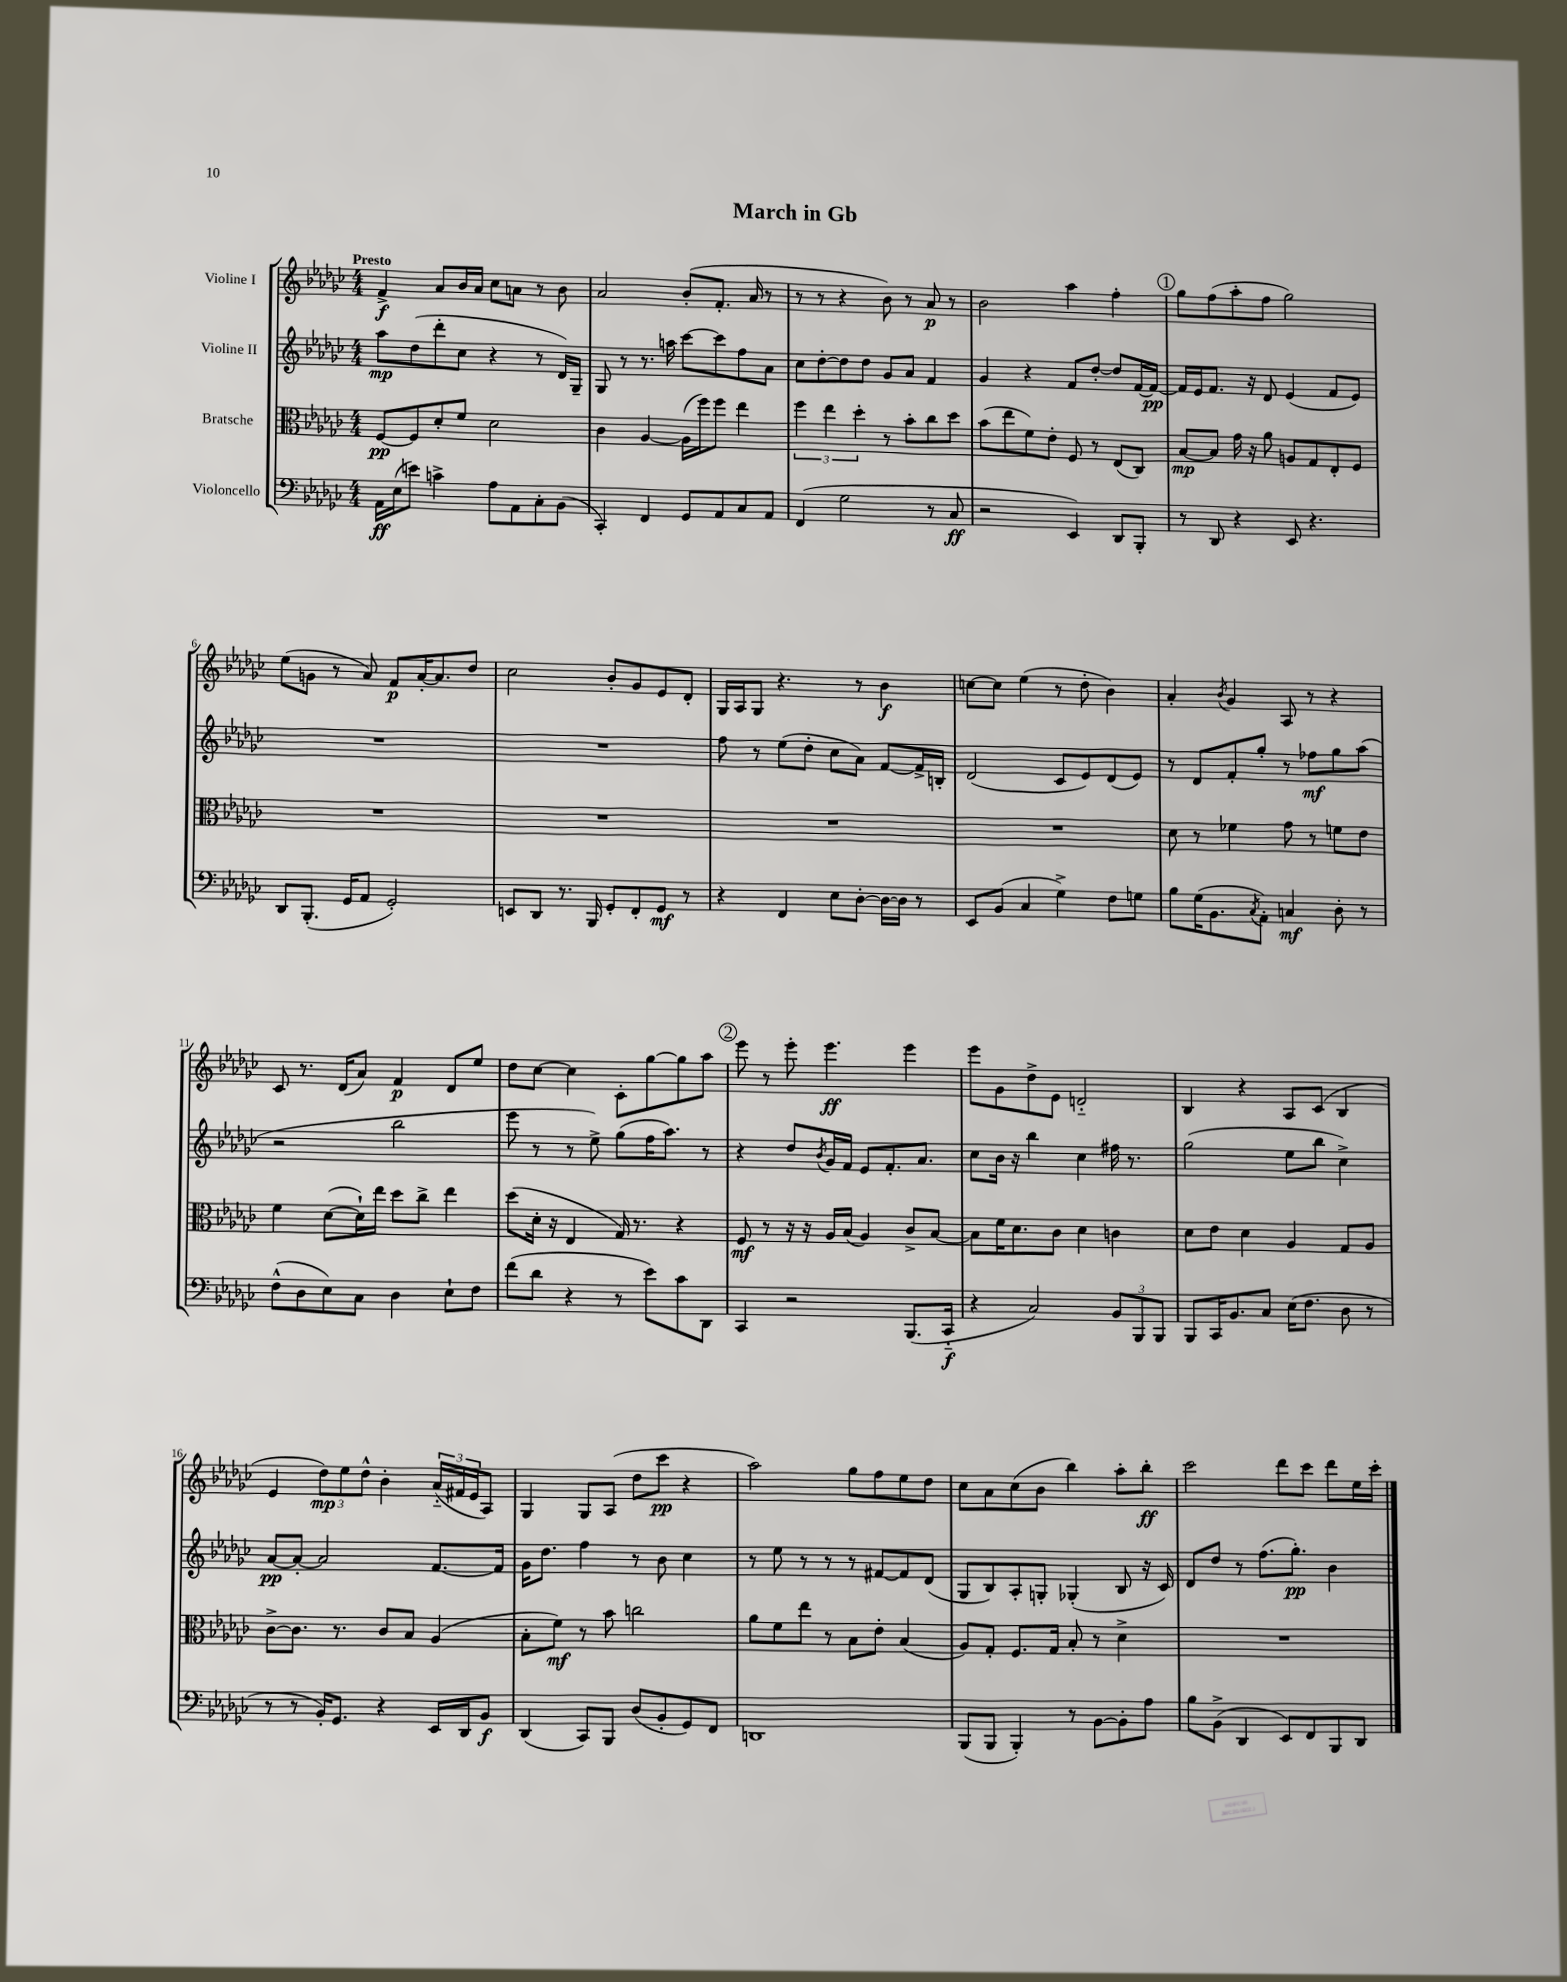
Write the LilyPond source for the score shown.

\header { title = "March in Gb" }
<<
\new StaffGroup <<
\new Staff = "s0" \with { instrumentName = "Violine I" } {
    \clef treble \key ges \major \numericTimeSignature \time 4/4 \tempo "Presto"
    f'4->\f aes'8 bes'16 aes'16 ces''8 a'8 r8 bes'8 |
    aes'2 bes'8-.( f'8.-. aes'16 r8 |
    r8 r8 r4 bes'8) r8 aes'8\p r8 |
    bes'2 aes''4 f''4-. |
    \mark \markup { \circle "1" } ges''8 f''8( aes''8-. f''8 ges''2) |
    ees''8( g'8 r8 aes'8) f'8\p aes'16~-. aes'8. des''8 |
    ces''2 bes'8-. ges'8 ees'8 des'8-. |
    ges16 aes16 ges8 r4. r8 bes'4\f |
    c''8~ c''8 ees''4( r8 des''8-. bes'4) |
    aes'4-. \acciaccatura { bes'8 } ges'4 aes8 r8 r4 |
    ces'8 r8. des'16( aes'8) f'4\p des'8 ees''8 |
    des''8 ces''8~ ces''4 ces'8-. ges''8~ ges''8 aes''8 |
    \mark \markup { \circle "2" } ees'''8 r8 ees'''8-. ees'''4.\ff ees'''4 |
    ees'''8 ges'8 des''8-> ees'8 d'2-_ |
    bes4 r4 aes8 ces'8( bes4 |
    ees'4 \tuplet 3/2 { des''8\mp) ees''8 des''8-^ } bes'4-. \tuplet 3/2 { aes'16-_( fis'16 ees'16 } aes8) |
    ges4 ges8 aes8( des''8 ces'''8\pp r4 |
    aes''2) ges''8 f''8 ees''8 des''8 |
    ces''8 aes'8 ces''8( bes'8 bes''4) aes''8-. bes''8-.\ff |
    ces'''2 des'''8 ces'''8 des'''8 ees''16 ces'''16-. \bar "|." |
}
\new Staff = "s1" \with { instrumentName = "Violine II" } {
    \clef treble \key ges \major \numericTimeSignature \time 4/4
    aes''8\mp des''8( des'''8-. ces''8 r4 r8 des'16) ges16-- |
    ges8 r8 r8. a''16 ces'''8~ ces'''8 f''8 aes'8 |
    ces''8 des''8~-. des''8 des''8 ges'8 aes'8 f'4 |
    ges'4 r4 f'8 des''8~-. des''8 f'16~ f'16~\pp |
    \mark \markup { \circle "1" } f'16 ees'16 f'8. r16 des'8 ees'4( f'8 ees'8) |
    R1 |
    R1 |
    f''8 r8 ees''8( des''8-. ces''8 aes'8) f'8~ f'16-> b16-. |
    des'2( ces'8 ees'8) des'8( ees'8) |
    r8 des'8 f'8-. ges''8-. r8 fes''8\mf ges''8 aes''8( |
    r2 bes''2 |
    ees'''8 r8 r8 ees''8->) ges''8( f''16 aes''8.) r8 |
    \mark \markup { \circle "2" } r4 des''8 \acciaccatura { bes'8 } ges'16 f'16 ees'8 f'8.-. aes'8. |
    ces''8 bes'16 r16 bes''4 ces''4 fis''16 r8. |
    ges''2( ees''8 bes''8 ces''4->) |
    aes'8~\pp aes'8~-. aes'2 f'8.~ f'16 |
    ges'16 des''8. f''4 r8 bes'8 ces''4 |
    r8 ees''8 r8 r8 r8 fis'8~ fis'8 des'8( |
    ges8 bes8) aes8-. g8-. ges4-.( bes8 r16 ces'16) |
    des'8 des''8 r8 f''8.( ges''8.-.\pp) bes'4 \bar "|." |
}
\new Staff = "s2" \with { instrumentName = "Bratsche" } {
    \clef alto \key ges \major \numericTimeSignature \time 4/4
    f8~\pp f8 des'8-. f'8 des'2 |
    ces'4 aes4~ aes16( f''16) f''8 ees''4 |
    \tuplet 3/2 { f''4 ees''4 des''4-. } r8 bes'8-. ces''8 des''8 |
    bes'8( ees''8 f'8) ees'8-. f8 r8 ees8( ces8) |
    \mark \markup { \circle "1" } bes8~\mp bes8 ges'16 r16 aes'8 a8 ges8 ees8-. f8 |
    R1 |
    R1 |
    R1 |
    R1 |
    des'8 r8 fes'4 ges'8 r8 f'8 ees'8 |
    f'4 des'8~( des'16-!) ees''16 des''8 ces''8-> ees''4 |
    des''8( des'16-. r16 ees4 ges16) r8. r4 |
    \mark \markup { \circle "2" } f8\mf r8 r16 r16 aes16 bes16( aes4) ces'8-> bes8~ |
    bes8 f'16 des'8. ces'8 des'4 c'4 |
    des'8 ees'8 des'4 aes4 ges8 aes8 |
    ces'8~-> ces'8. r8. ces'8 bes8 aes4( |
    bes8-. f'8\mf) r8 bes'8 c''2 |
    aes'8 f'8 ees''8 r8 bes8 ees'8-. bes4( |
    aes8) ges8-. f8. ges16 bes8-. r8 des'4-> |
    R1 \bar "|." |
}
\new Staff = "s3" \with { instrumentName = "Violoncello" } {
    \clef bass \key ges \major \numericTimeSignature \time 4/4
    aes,16\ff ees16( e'8) c'4-> aes8 aes,8 ces8-. bes,8( |
    ces,4-.) f,4 ges,8 aes,8 ces8 aes,8 |
    f,4( ges2 r8 ces8\ff |
    r2 ees,4) des,8 bes,,8-. |
    \mark \markup { \circle "1" } r8 des,8 r4 ees,8 r4. |
    des,8 bes,,8.-.( ges,16 aes,8 ges,2-.) |
    e,8 des,8 r8. bes,,16 ges,8-. f,8-. ges,8\mf r8 |
    r4 f,4 ees8 des8~-. des16~ des16 r8 |
    ees,8 bes,8( ces4 ges4->) f8 g8 |
    bes8 ges16( bes,8. \acciaccatura { ces8 } aes,8-.) c4\mf des8-. r8 |
    f8-^( des8 ees8) ces8 des4 ees8-! f8 |
    f'8( des'8 r4 r8 ees'8) ces'8 des,8 |
    \mark \markup { \circle "2" } ces,4 r2 bes,,8.( ces,16-_\f |
    r4 ces2) \tuplet 3/2 { bes,8 bes,,8 bes,,8 } |
    bes,,8 ces,16 bes,8. ces8 ees16( f8. des8 r8 |
    r8 r8 bes,16-.) ges,8. r4 ees,16 des,16 bes,8\f |
    des,4( ces,8) bes,,8 des8( bes,8-. ges,8) f,8 |
    d,1 |
    bes,,8( bes,,8 bes,,4-.) r8 bes,8~ bes,8-. aes8 |
    bes8 bes,8->( des,4 ees,8) f,8 bes,,8 des,8 \bar "|." |
}
>>
>>
